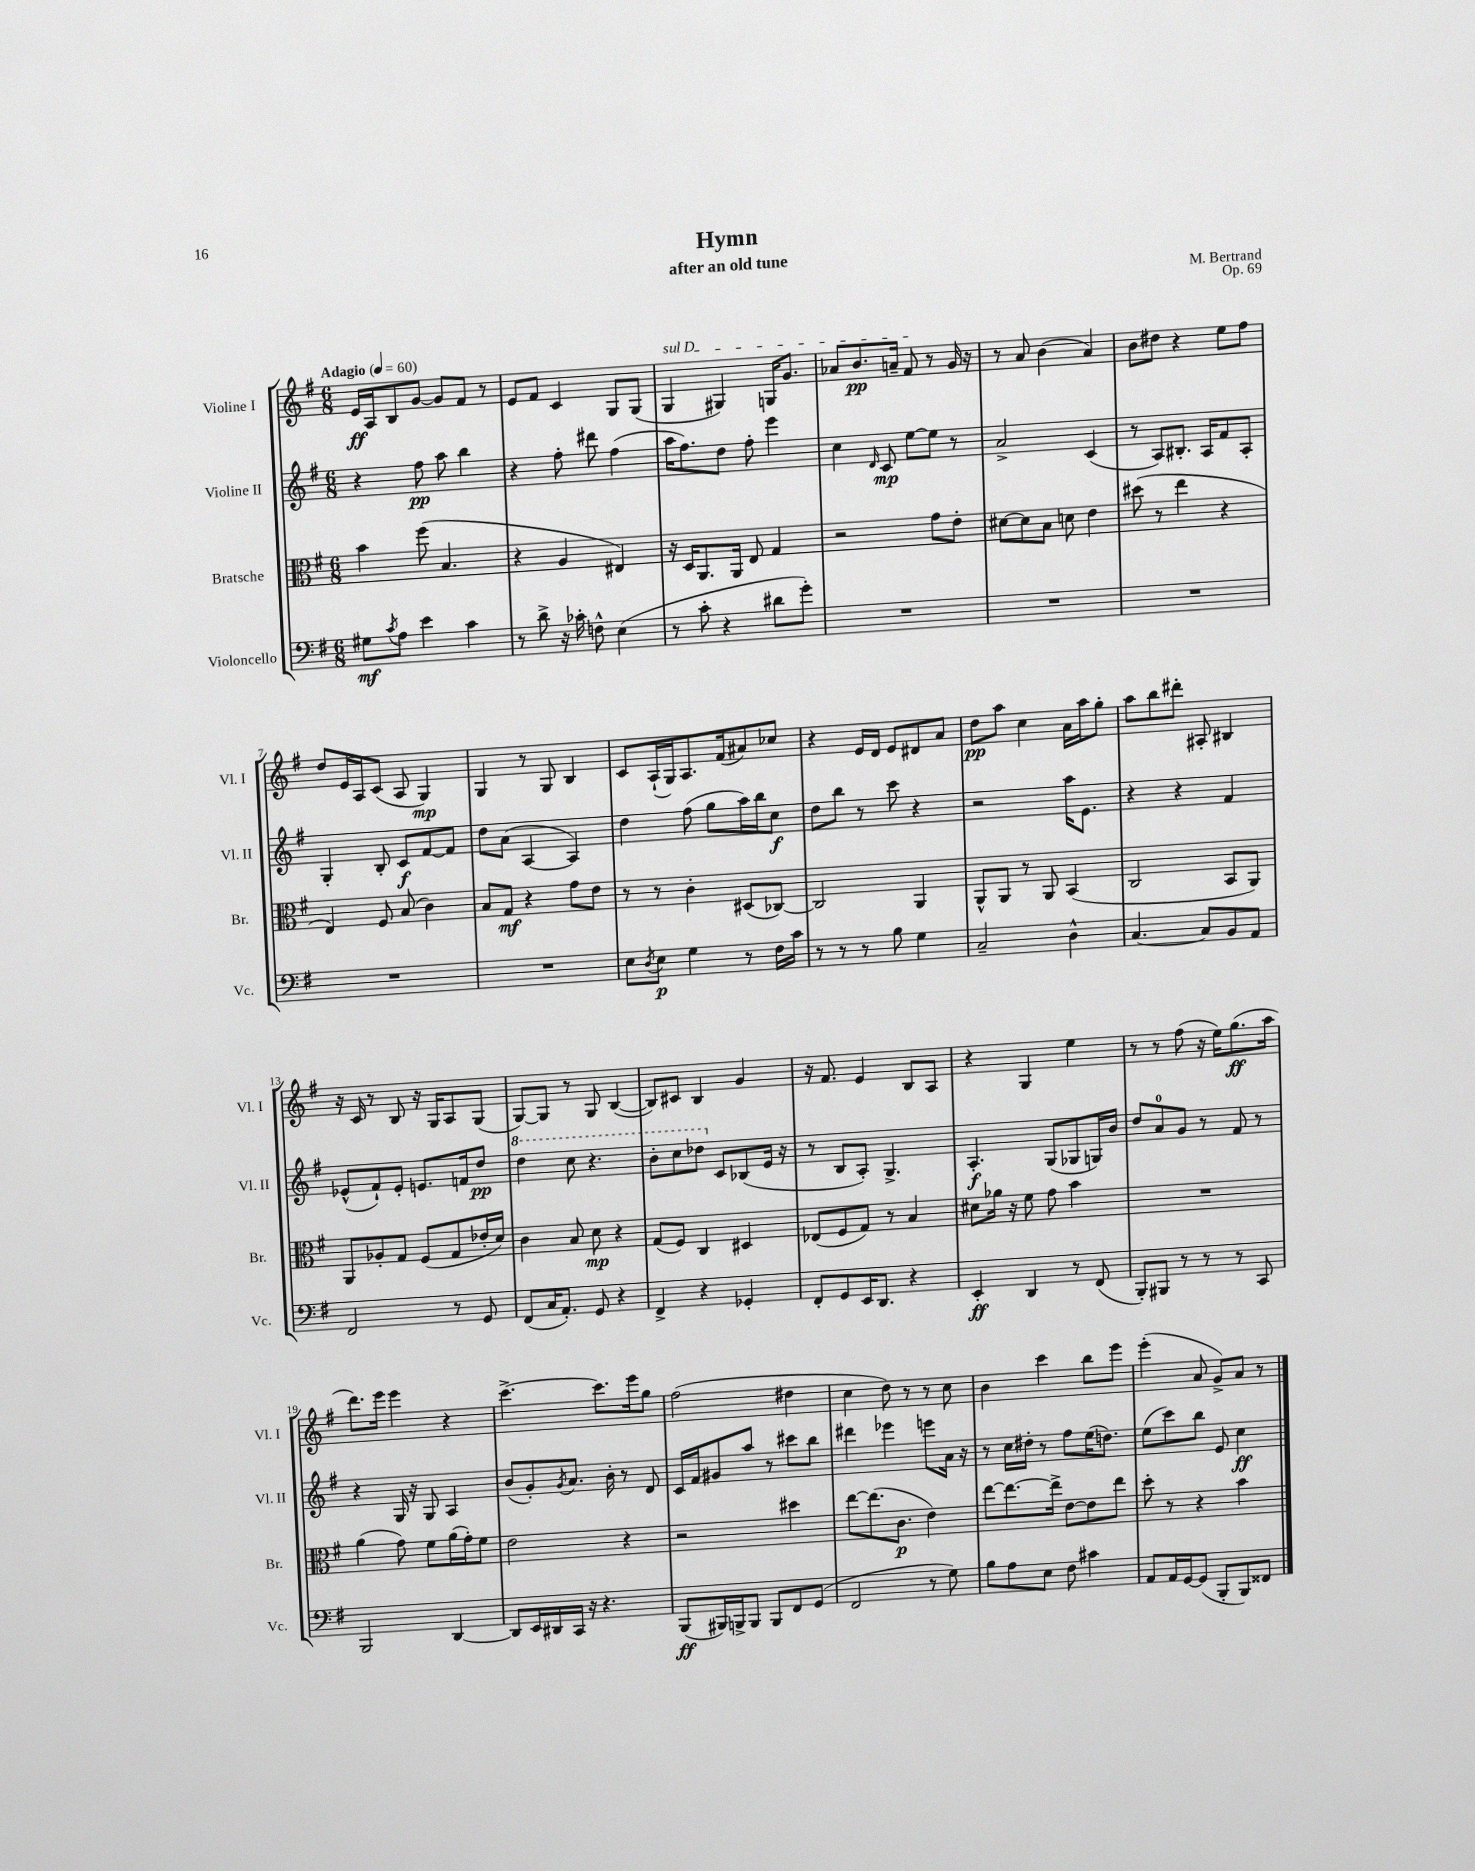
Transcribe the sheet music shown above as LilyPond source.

\header { title = "Hymn" composer = "M. Bertrand" subtitle = "after an old tune" opus = "Op. 69" }
<<
\new StaffGroup <<
\new Staff = "s0" \with { instrumentName = "Violine I" shortInstrumentName = "Vl. I" } {
    \clef treble \key g \major \numericTimeSignature \time 6/8 \tempo "Adagio" 4 = 60
    e'16\ff a16 b8 g'8~ g'8 fis'8 r8 |
    e'8 fis'8 c'4 g8 g8( |
    \once \override TextSpanner.bound-details.left.text = \markup { \italic "sul D" } g4\startTextSpan gis4) g16 g'8. |
    aes'8 b'8.\pp a'16-- fis'8\stopTextSpan r8 g'16 r16 |
    r8 a'8 b'4( a'4) |
    b'8 dis''8 r4 e''8 fis''8 |
    d''8 e'16 a16 c'8( a8 g4\mp) |
    g4 r8 g8 b4 |
    c'8 a16-!( g16) a8. fis'16( ais'8) ces''8 |
    r4 e'16 d'16 e'8 dis'8 a'8 |
    d''8\pp a''8 c''4 a'16 a''16 g''8-. |
    a''8 b''8 dis'''8-. ais8-. bis4 |
    r16 c'16 r8 b8 r16 g16 a8 g8( |
    g8~) g8 r8 g8 b4~( |
    b8) cis'8 b4 g'4 |
    r16 fis'8. e'4 b8 a8 |
    r4 g4 e''4 |
    r8 r8 fis''8( r16 e''16) g''8.\ff( a''16 |
    d'''8.) e'''16 e'''4 r4 |
    c'''4.~-> c'''8. e'''16 g''8 |
    fis''2( dis''4 |
    c''4 d''8) r8 r8 c''8 |
    b'4 c'''4 b''8 e'''8 |
    e'''4-.( a'8 g'8->) a'8 r8 \bar "|." |
}
\new Staff = "s1" \with { instrumentName = "Violine II" shortInstrumentName = "Vl. II" } {
    \clef treble \key g \major \numericTimeSignature \time 6/8
    r4 fis''8\pp a''8 b''4 |
    r4 fis''8-. dis'''8 fis''4( |
    a''16 fis''8.) d''8 fis''8-. e'''4 |
    c''4 \grace { d'16 } c'8\mp e''8~ e''8 r8 |
    a'2-> c'4( |
    r8 a8) bis8.-. a16 fis'8 a8-. |
    g4-. b8-. c'8\f fis'8~ fis'8 |
    d''8 a'8( a4~ a4) |
    d''4 fis''8( g''8 a''16) b''16 c''8\f |
    d''8 b''8 r8 c'''8 r4 |
    r2 a''16 e'8. |
    r4 r4 fis'4 |
    ees'8-^( fis'8-!) ees'8-. e'8. f'16 d''8\pp |
    \ottava #1 d'''4 c'''8 r4. |
    b''8-. c'''8 des'''8 \ottava #0 c'8 bes8( e'16 r16 |
    r8 b8 a8-.) g4.-> |
    a4.-.\f g8( ges8 g16) b'16 |
    d''8 a'8-0 g'8 r8 fis'8 r8 |
    r4 g16 r16 g8 a4 |
    b'8( g'8-.) \acciaccatura { g'8 } a'8. b'16-. r8 d'8 |
    c'16 fis'16 gis'8 a''8 r8 cis'''8 b''8 |
    dis'''4 ees'''4 e'''8 a'16 r16 |
    r8 c''16 dis''16-. r8 fis''8 e''16( d''8.) |
    e''8( c'''8) b''8 e'8 c''4\ff \bar "|." |
}
\new Staff = "s2" \with { instrumentName = "Bratsche" shortInstrumentName = "Br." } {
    \clef alto \key g \major \numericTimeSignature \time 6/8
    b'4 fis''8( b4. |
    r4 a4 eis4) |
    r16 d16 a,8. a,16 e8 g4 |
    r2 g'8 e'8-. |
    dis'8~ dis'8 b8 d'8 e'4 |
    dis''8( r8 e''4 r4 |
    e4) fis8 b8( c'4) |
    b8 g8\mf r4 g'8 e'8 |
    r8 r8 c'4-. dis8( ces8~) |
    ces2 a,4 |
    a,8-^ a,8 r8 a,8 b,4( |
    c2 b,8 a,8) |
    a,8 aes8-. g8 fis8( g8 ees'16-. d'16) |
    c'4 b8 d'8\mp r4 |
    g8( fis8) c4 dis4 |
    ees8( fis8 g8) r8 b4 |
    dis'8 aes'16 r16 fis'8 g'8 b'4 |
    R2. |
    a'4( g'8) fis'8 a'16( g'16-.) fis'8 |
    e'2 r4 |
    r2 dis''4 |
    e''8~ e''8.( c'8.\p e'4) |
    e''8~ e''8.~ e''16-> e'8~ e'8 e''8 |
    d''8-. r8 r4 b'4 \bar "|." |
}
\new Staff = "s3" \with { instrumentName = "Violoncello" shortInstrumentName = "Vc." } {
    \clef bass \key g \major \numericTimeSignature \time 6/8
    gis8\mf \acciaccatura { c'8 } a8 e'4 c'4 |
    r8 d'8-> r16 ces'16-. f8-^ e4( |
    r8 c'8-. r4 dis'8 g'8-.) |
    R2. |
    R2. |
    R2. |
    R2. |
    R2. |
    e8 \acciaccatura { d8 } e8\p g4 r8 fis16 c'16 |
    r8 r8 r8 b8 g4 |
    c2-- d4-^ |
    c4.~ c8 b,8 a,8 |
    fis,2 r8 g,8 |
    fis,8( c16 a,8.-.) g,8 r4 |
    fis,4-> r4 ges,4-. |
    fis,8-. g,8 e,16 d,8. r4 |
    e,4-.\ff d,4 r8 fis,8( |
    b,,8-.) bis,,8 r8 r8 r8 c,8 |
    b,,2 d,4~ |
    d,8 e,16 dis,16 c,16 r16 r4. |
    b,,8\ff( bis,,16) b,,16-> b,,8 b,,8 fis,8 g,8( |
    fis,2 r8 g8) |
    b8 a8 e8 fis8 cis'4 |
    a,8 a,16 g,16~ g,8( b,,8-. b,,8) fisis,8 \bar "|." |
}
>>
>>
